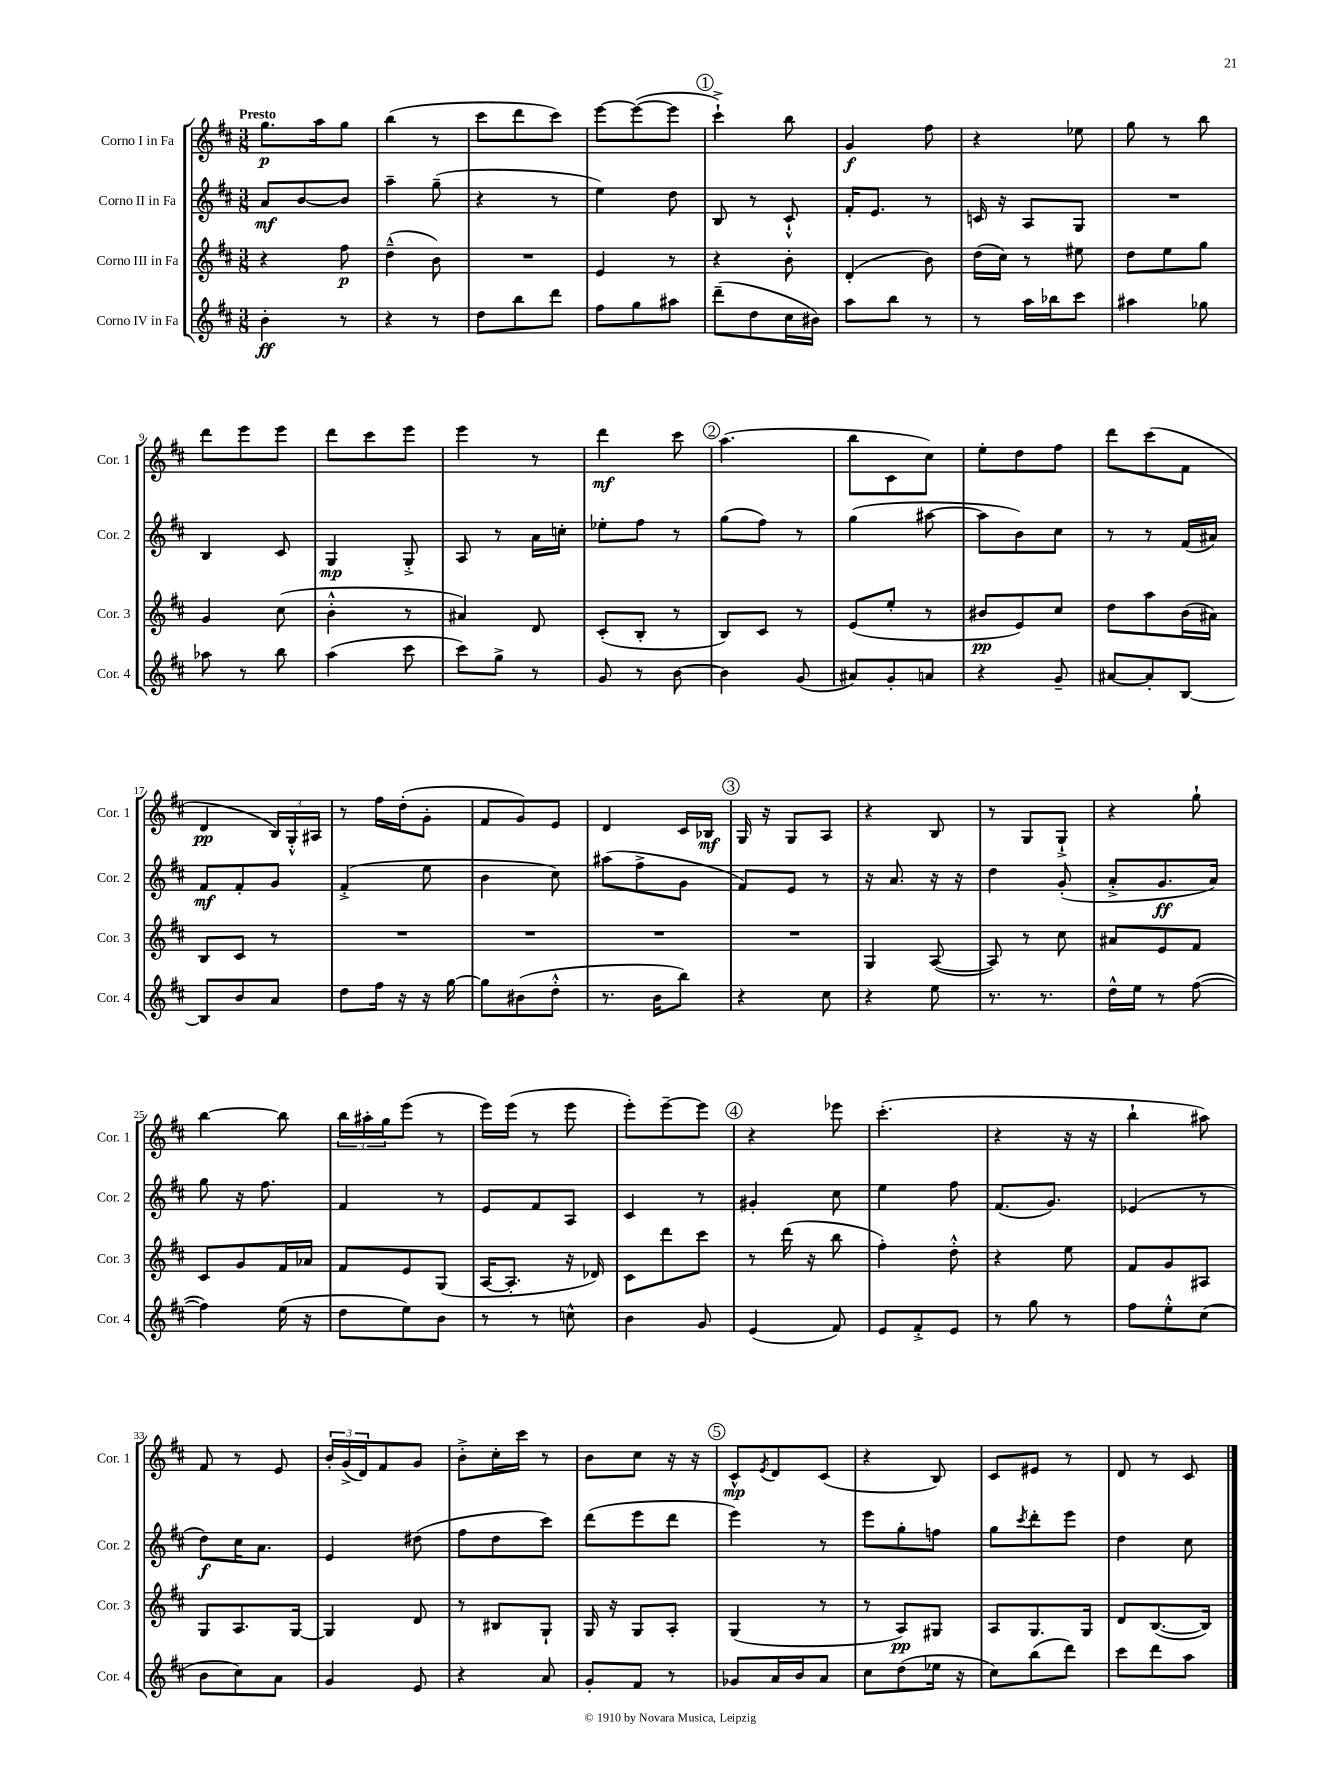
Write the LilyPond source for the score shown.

<<
\new StaffGroup <<
\new Staff = "s0" \with { instrumentName = "Corno I in Fa" shortInstrumentName = "Cor. 1" } {
    \clef treble \key d \major \numericTimeSignature \time 3/8 \tempo "Presto"
    g''8.\p a''16 g''8 |
    b''4( r8 |
    cis'''8 d'''8 cis'''8) |
    e'''8~ e'''8~( e'''8 |
    \mark \markup { \circle "1" } cis'''4-!->) b''8 |
    g'4\f fis''8 |
    r4 ees''8 |
    g''8 r8 b''8 |
    d'''8 e'''8 e'''8 |
    d'''8 cis'''8 e'''8 |
    e'''4 r8 |
    d'''4\mf cis'''8 |
    \mark \markup { \circle "2" } a''4.( |
    b''8 cis'8 cis''8) |
    e''8-. d''8 fis''8 |
    d'''8 cis'''8( fis'8 |
    d'4\pp \tuplet 3/2 { b16) g16-.-^ ais16 } |
    r8 fis''16 d''16-.( g'8-. |
    fis'8 g'8) e'8 |
    d'4 cis'16 bes16\mf |
    \mark \markup { \circle "3" } g16 r16 g8 a8 |
    r4 b8 |
    r8 g8 g8-!-> |
    r4 g''8-! |
    b''4~ b''8 |
    \tuplet 3/2 { b''16 ais''16-. g''16 } e'''8( r8 |
    e'''16) e'''16( r8 e'''8 |
    e'''8-.) e'''8~-- e'''8 |
    \mark \markup { \circle "4" } r4 ees'''8 |
    cis'''4.-.( |
    r4 r16 r16 |
    b''4-! ais''8) |
    fis'8 r8 e'8 |
    \tuplet 3/2 { b'16-. g'16->( d'16) } fis'8 g'8 |
    b'8-.-> cis''16-. cis'''16 r8 |
    b'8 cis''8 r16 r16 |
    \mark \markup { \circle "5" } cis'8-^\mp \acciaccatura { e'8 } d'8 cis'8( |
    r4 b8) |
    cis'8 eis'8 r8 |
    d'8 r8 cis'8 \bar "|." |
}
\new Staff = "s1" \with { instrumentName = "Corno II in Fa" shortInstrumentName = "Cor. 2" } {
    \clef treble \key d \major \numericTimeSignature \time 3/8
    a'8\mf b'8~ b'8 |
    a''4-- g''8--( |
    r4 r8 |
    e''4) d''8 |
    \mark \markup { \circle "1" } b8 r8 cis'8-!-^ |
    fis'16-. e'8. r8 |
    c'16 r16 a8 g8 |
    R4. |
    b4 cis'8 |
    g4\mp g8-.-> |
    a8 r8 a'16 c''16-. |
    ees''8-. fis''8 r8 |
    \mark \markup { \circle "2" } g''8( fis''8) r8 |
    g''4( ais''8~ |
    ais''8 b'8) cis''8 |
    r8 r8 fis'16( ais'16) |
    fis'8\mf fis'8-. g'8 |
    fis'4-.->( e''8 |
    b'4 cis''8) |
    ais''8( fis''8-> g'8 |
    \mark \markup { \circle "3" } fis'8) e'8 r8 |
    r16 a'8. r16 r16 |
    d''4 g'8-.( |
    a'8-.-> g'8.\ff a'16) |
    g''8 r16 fis''8. |
    fis'4 r8 |
    e'8 fis'8 a8 |
    cis'4 r8 |
    \mark \markup { \circle "4" } gis'4-. cis''8 |
    e''4 fis''8 |
    fis'8.( g'8.) |
    ees'4( r8 |
    d''8\f) cis''16 a'8. |
    e'4 dis''8( |
    fis''8 d''8 cis'''8) |
    d'''8( e'''8 d'''8 |
    \mark \markup { \circle "5" } e'''4) r8 |
    e'''8 g''8-. f''8 |
    g''8 \acciaccatura { cis'''8 } d'''8-. e'''8 |
    d''4 cis''8 \bar "|." |
}
\new Staff = "s2" \with { instrumentName = "Corno III in Fa" shortInstrumentName = "Cor. 3" } {
    \clef treble \key d \major \numericTimeSignature \time 3/8
    r4 fis''8\p |
    d''4---^( b'8) |
    R4. |
    e'4 r8 |
    \mark \markup { \circle "1" } r4 b'8-. |
    d'4-.( b'8) |
    d''16( cis''16) r8 eis''8 |
    d''8 e''8 g''8 |
    g'4 cis''8( |
    b'4-.-^ r8 |
    ais'4) d'8 |
    cis'8-.( b8-. r8 |
    \mark \markup { \circle "2" } b8) cis'8 r8 |
    e'8( e''8-. r8 |
    bis'8\pp e'8) cis''8 |
    d''8 a''8 b'16( ais'16) |
    b8 cis'8 r8 |
    R4. |
    R4. |
    R4. |
    \mark \markup { \circle "3" } R4. |
    g4 a8~( |
    a8) r8 cis''8 |
    ais'8 e'8 fis'8 |
    cis'8 g'8 fis'16 aes'16 |
    fis'8 e'8 g8( |
    a16~ a8.-. r16 des'16) |
    cis'8 d'''8 cis'''8 |
    \mark \markup { \circle "4" } r8 d'''16( r16 b''8 |
    fis''4-.) d''8-.-^ |
    r4 e''8 |
    fis'8 g'8 ais8 |
    g8 a8. g16~ |
    g4 d'8 |
    r8 bis8 g8-! |
    g16 r16 g8 a8-. |
    \mark \markup { \circle "5" } g4( r8 |
    r8 a8\pp) gis8 |
    a8 g8. g16 |
    d'8 b8.~( b16) \bar "|." |
}
\new Staff = "s3" \with { instrumentName = "Corno IV in Fa" shortInstrumentName = "Cor. 4" } {
    \clef treble \key d \major \numericTimeSignature \time 3/8
    b'4-.\ff r8 |
    r4 r8 |
    d''8 b''8 d'''8 |
    fis''8 g''8 ais''8 |
    \mark \markup { \circle "1" } d'''8--( d''8 cis''16 bis'16) |
    a''8 b''8 r8 |
    r8 a''16 bes''16 cis'''8 |
    ais''4 ges''8 |
    aes''8 r8 b''8 |
    a''4( cis'''8 |
    cis'''8) g''8-> r8 |
    g'8 r8 b'8~ |
    \mark \markup { \circle "2" } b'4 g'8( |
    ais'8) g'8-. a'8 |
    r4 g'8-- |
    ais'8~ ais'8-. b8~ |
    b8 b'8 a'8 |
    d''8 fis''16 r16 r16 g''16~ |
    g''8 bis'8( d''8-.-^ |
    r8. b'16 b''8) |
    \mark \markup { \circle "3" } r4 cis''8 |
    r4 e''8 |
    r8. r8. |
    d''16-^ e''16 r8 fis''8~( |
    fis''4) e''16( r16 |
    d''8 e''8) b'8 |
    r8 r8 c''8-^ |
    b'4 g'8 |
    \mark \markup { \circle "4" } e'4( fis'8) |
    e'8 fis'8-.-> e'8 |
    r8 g''8 r8 |
    fis''8 e''8-.-^ cis''8( |
    b'8 cis''8) a'8 |
    g'4 e'8 |
    r4 a'8 |
    g'8-. fis'8 r8 |
    \mark \markup { \circle "5" } ges'8 a'16 b'16 a'8 |
    cis''8 d''8( ees''16 r16 |
    cis''8) b''8( d'''8) |
    cis'''8 d'''8 a''8 \bar "|." |
}
>>
>>
